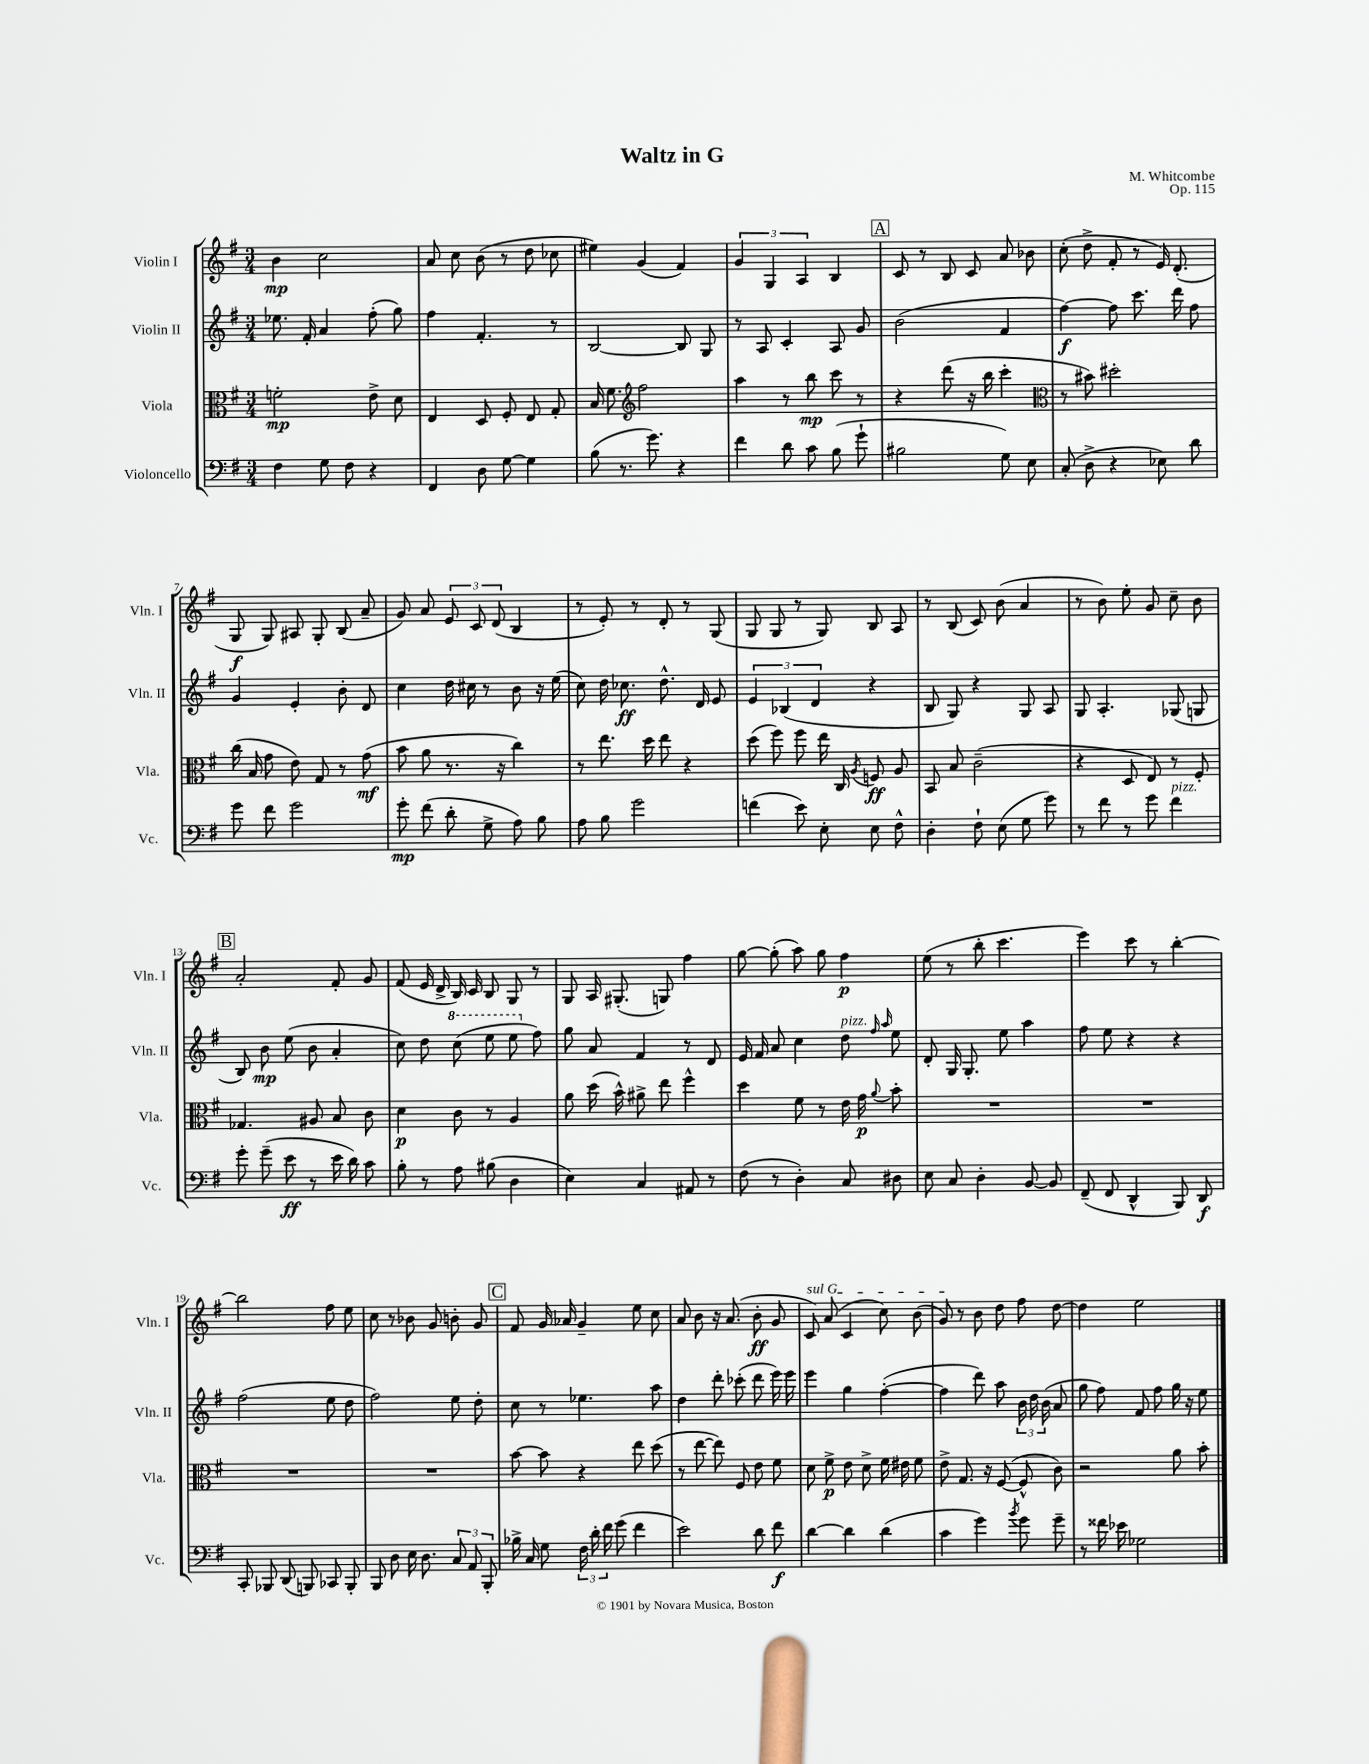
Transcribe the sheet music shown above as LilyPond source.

\header { title = "Waltz in G" composer = "M. Whitcombe" opus = "Op. 115" }
<<
\new StaffGroup <<
\new Staff = "s0" \with { instrumentName = "Violin I" shortInstrumentName = "Vln. I" } {
    \clef treble \key g \major \numericTimeSignature \time 3/4
    \autoBeamOff b'4\mp c''2 |
    a'8 c''8 b'8( r8 d''8 ces''8 |
    eis''4) g'4( fis'4) |
    \tuplet 3/2 { g'4 g4 a4 } b4 |
    \mark \markup { \box "A" } c'8 r8 b8 c'8 a'8 bes'8 |
    c''8-.( d''8-> fis'8-. r8 e'16) d'8.-.( |
    g8\f g8) ais8 g8-. b8( a'8-- |
    g'8) a'8 \tuplet 3/2 { e'8 c'8 d'8( } b4 |
    r8 e'8-.) r8 d'8-. r8 g8( |
    g8 g8 r8 g8) b8 a8 |
    r8 b8( c'8) b'8( a'4 |
    r8 b'8) e''8-. g'8 c''8-- b'8 |
    \mark \markup { \box "B" } a'2-. fis'8-. g'8 |
    fis'8( e'16 d'16-> b16) c'16 b8 g8 r8 |
    g8 a16 gis8.-.( g8) fis''4 |
    g''8~ g''8-.( a''8) g''8 fis''4\p |
    e''8( r8 b''8-. c'''4. |
    e'''4) c'''8 r8 b''4~-. |
    b''2 fis''8 e''8 |
    c''8 r8 bes'8 g'8 b'8-. g'8 |
    \mark \markup { \box "C" } fis'8 g'16 aes'16 g'4-- e''8 c''8 |
    a'8 b'8 r16 a'8.( b'8-.\ff g'8 |
    \once \override TextSpanner.bound-details.left.text = \markup { \italic "sul G" } c'8\startTextSpan) a'8( c'4 c''8) b'8( |
    g'8\stopTextSpan) r8 b'8 d''8 fis''8 d''8~ |
    d''4 e''2 \bar "|." |
}
\new Staff = "s1" \with { instrumentName = "Violin II" shortInstrumentName = "Vln. II" } {
    \clef treble \key g \major \numericTimeSignature \time 3/4
    \autoBeamOff ees''8. fis'16-. a'4 fis''8-.( g''8) |
    fis''4 fis'4.-. r8 |
    b2~ b8 g8 |
    r8 a8 c'4-. a8 g'8 |
    \mark \markup { \box "A" } b'2( fis'4 |
    fis''4~\f) fis''8 c'''8. d'''16 fis''8 |
    g'4 e'4-. b'8-. d'8 |
    c''4 d''16 cis''16 r8 b'8 r16 e''16( |
    c''8) d''16 ces''8.\ff d''8.-^ d'16 e'8 |
    \tuplet 3/2 { e'4 bes4( d'4 } r4 |
    b8 g8) r4 g8 a8 |
    g8 a4.-. ges8( g8 |
    \mark \markup { \box "B" } b8) b'8\mp e''8( b'8 a'4-. |
    c''8) d''8 \ottava #1 c'''8( e'''8 e'''8 \ottava #0 fis''8) |
    g''8 a'8 fis'4 r8 d'8 |
    e'16 fis'16 a'8 c''4 d''8^\markup { \italic "pizz." } \grace { fis''16 a''16 } e''8 |
    d'8-. g16 g8.-. e''8 a''4 |
    fis''8 e''8 r4 r4 |
    fis''2( e''8 d''8 |
    fis''2) e''8 d''8-. |
    \mark \markup { \box "C" } c''8 r8 ees''4. a''8 |
    d''4 d'''8-. ces'''8-.( d'''8 e'''16) e'''16 |
    e'''4 g''4 fis''4~-.( |
    fis''4 d'''8) a''8 \tuplet 3/2 { b'16 d''16 b'16( } a'8 |
    g''8 fis''8) fis'8 fis''8 g''16 r16 e''8 \bar "|." |
}
\new Staff = "s2" \with { instrumentName = "Viola" shortInstrumentName = "Vla." } {
    \clef alto \key g \major \numericTimeSignature \time 3/4
    \autoBeamOff f'2-.\mp e'8-> d'8 |
    e4 d8 fis8-. e8 g8-. |
    b16 fis'8. \clef treble fis''2 |
    a''4 r8 b''8\mp c'''8 r8 |
    \mark \markup { \box "A" } r4 d'''8( r16 b''16 c'''4-. |
    \clef alto r8 bis'8) dis''2-. |
    c''16( b16 g'8 e'8) g8 r8 g'8\mf( |
    b'8 a'8 r8. r16 c''4) |
    r8 e''8. d''16 e''8 r4 |
    d''8( fis''8) fis''8 e''16 c16 \acciaccatura { a8 } f8\ff a8 |
    b,8 b8 c'2--( |
    r4 d8 e8) r8 fis8-. |
    \mark \markup { \box "B" } ges4. ais8 b8 c'8 |
    d'4\p c'8 r8 a4 |
    a'8 d''16( b'16-^) ais'8-> e''8 fis''4-^ |
    d''4 fis'8 r8 e'16 g'16\p \appoggiatura { a'8 } b'8-. |
    R2. |
    R2. |
    R2. |
    R2. |
    \mark \markup { \box "C" } b'8~ b'8 r4 e''8 d''8( |
    r8 e''8~ e''8) fis8 e'8 fis'8 |
    d'8 fis'8->\p e'8 d'8-> fis'16 eis'16 fis'8 |
    e'8-> g8. r16 fis8~( fis8-^ c'8) |
    r2 a'8 b'8-. \bar "|." |
}
\new Staff = "s3" \with { instrumentName = "Violoncello" shortInstrumentName = "Vc." } {
    \clef bass \key g \major \numericTimeSignature \time 3/4
    \autoBeamOff fis4 g8 fis8 r4 |
    fis,4 d8 g8~ g4 |
    b8( r8. g'8.) r4 |
    fis'4 d'8 c'8 b8( g'8-! |
    \mark \markup { \box "A" } bis2 g8) e8 |
    c8-.( d8-> r4 ees8) d'8 |
    g'8 fis'8 g'2 |
    g'8-.\mp fis'8( d'8-. g8-> a8) b8 |
    a8 b8 g'2 |
    f'4( e'8) e8-. e8 fis8-^ |
    d4-. fis8-! e8( g8 g'8) |
    r8 fis'8 r8 g'8 fis'4^\markup { \italic "pizz." } |
    \mark \markup { \box "B" } g'8-. g'8--( e'8\ff r8 e'16 d'16) c'8 |
    b8-. r8 a8 bis8( d4 |
    e4) c4 ais,8 r8 |
    fis8( r8 d4-.) c8 dis8 |
    e8 c8 d4-. b,8~ b,8 |
    fis,8--( fis,8 d,4-^ b,,8) d,8\f |
    c,8-. bes,,8 d,8( b,,8) ces,8 b,,8-. |
    b,,8 d8 e16 d8. \tuplet 3/2 { c8 a,8 b,,8-. } |
    \mark \markup { \box "C" } bes16-> c16 g8 \tuplet 3/2 { fis16 d'16-. fis'16 } g'8( fis'4 |
    e'2) d'8 fis'8\f |
    d'4~ d'4 d'4( |
    c'4 g'4) \acciaccatura { b'8 } g'8 g'8-- |
    r8 fisis'16 ees'16 ges2 \bar "|." |
}
>>
>>
